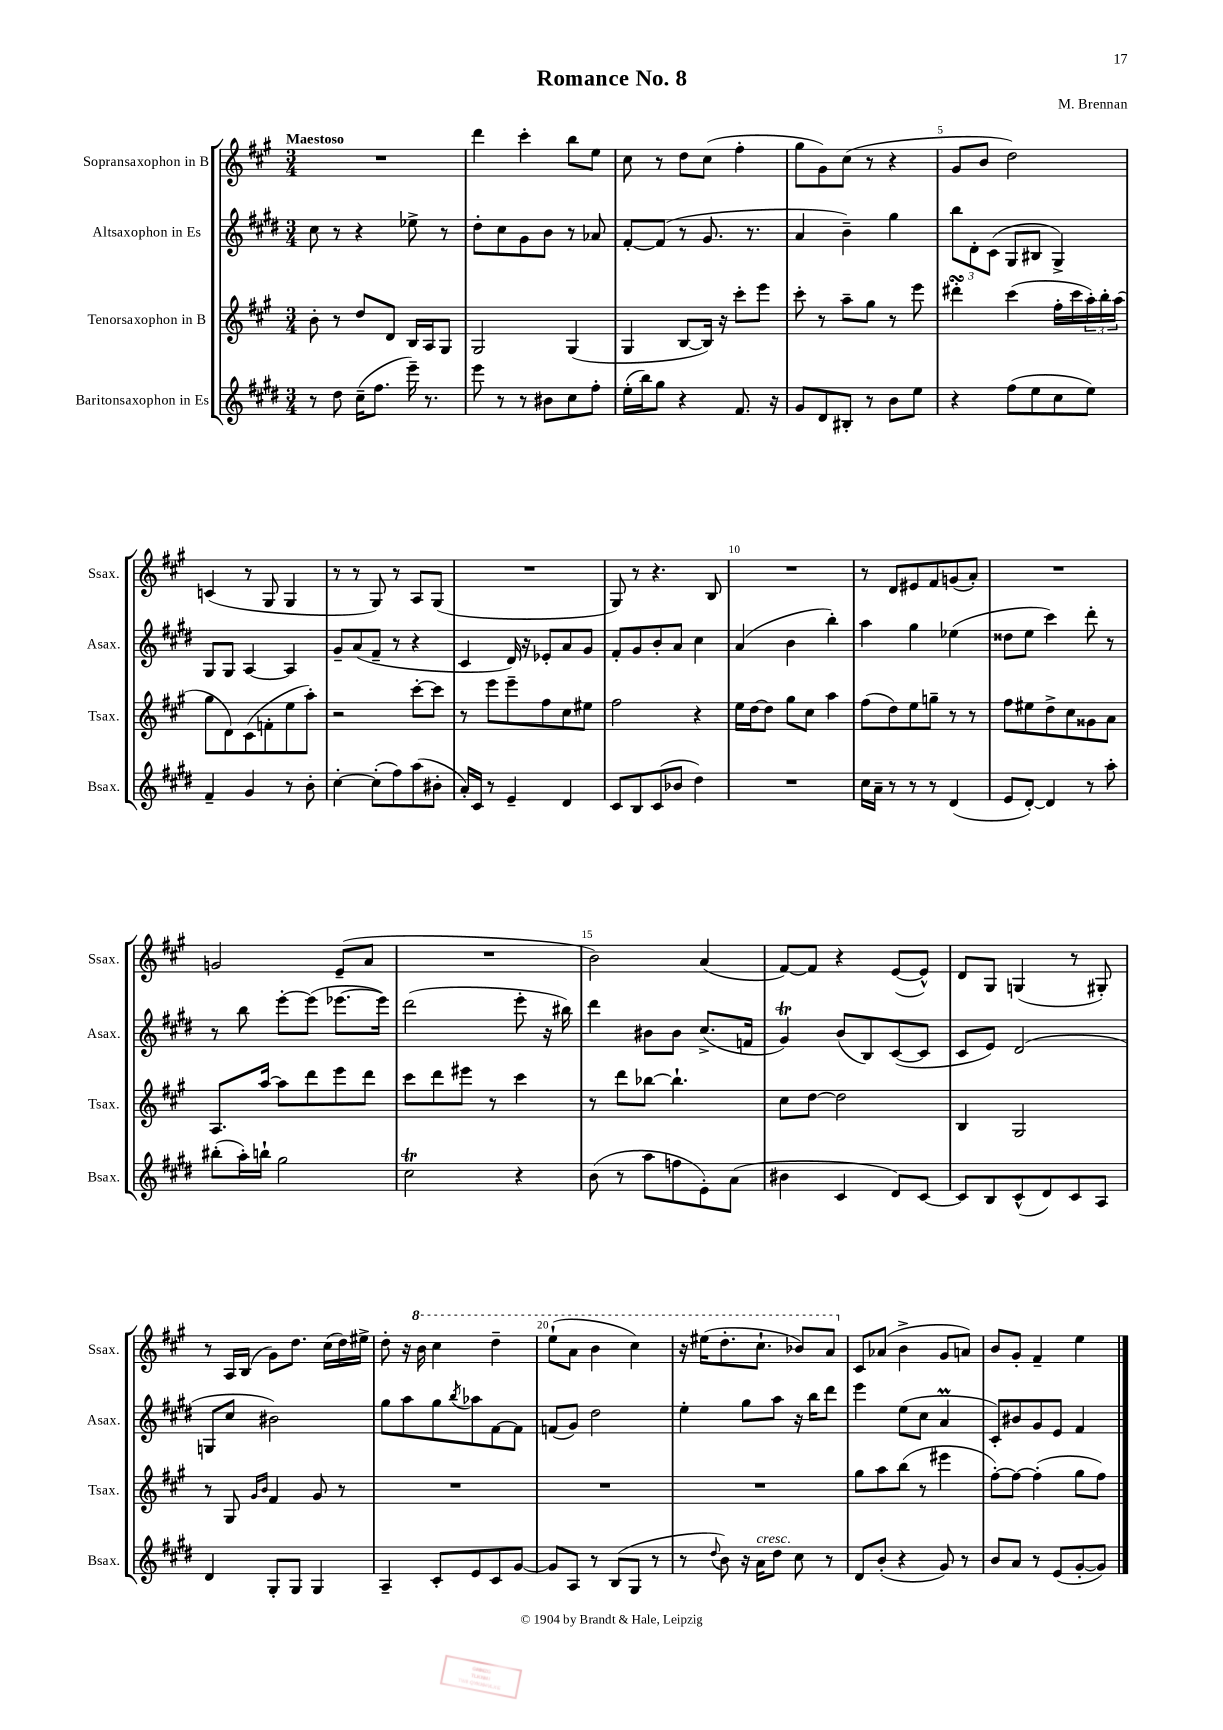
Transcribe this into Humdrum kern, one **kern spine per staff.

**kern	**kern	**kern	**kern
*staff4	*staff3	*staff2	*staff1
*clefG2	*clefG2	*clefG2	*clefG2
*k[f#c#g#d#]	*k[f#c#g#]	*k[f#c#g#d#]	*k[f#c#g#]
*M3/4	*M3/4	*M3/4	*M3/4
8r	8b'	8cc#	2.r
8dd#	8r	8r	.
(16cc#~	8dd	4r	.
8.ff#	.	.	.
.	8d	.	.
16eee~)	16B	8ee-^	.
8.r	16A	.	.
.	8G#	8r	.
=	=	=	=
8eee	2G#	8dd#'	4ddd
8r	.	8cc#	.
8r	.	8g#	4ccc#'
8b#	.	8b	.
8cc#	(4G#	8r	8bb
8ff#'	.	8a-	8ee
=	=	=	=
(16ee'	4G#	[8f#'	8cc#
16bb)	.	.	.
8gg#	.	(8f#]	8r
4r	[8B	8r	8dd
.	16B])	8.g#	(8cc#
.	16r	.	.
8.f#	8ccc#'	.	4ff#'
.	.	8.r	.
.	8eee	.	.
16r	.	.	.
=	=	=	=
8g#	8ccc#'	4a	8gg#
8d#	8r	.	8g#)
8B#'	8aa~	4b~)	(8cc#
8r	8gg#	.	8r
8b	8r	4gg#	4r
8ee	8eee	.	.
=	=	=	=
4r	4ddd#'	12bb	8g#
.	.	12d#'	.
.	.	.	8b
.	.	(12c#	.
(8ff#	(4ccc#	8G#	2dd)
8ee	.	8B#	.
8cc#	16ff#'	4G#^)	.
.	16ccc#	.	.
8ee)	24aa')	.	.
.	24bb'	.	.
.	(24aa	.	.
=	=	=	=
4f#~	8gg#	8G#	(4c
.	8d)	8G#	.
4g#	(8c#	[4A	8r
.	8f'	.	8G#
8r	8ee	4A]	4G#
8b'	8aa')	.	.
=	=	=	=
[4cc#'	2r	8g#~	8r
.	.	(8a	8r
(8cc#']	.	8f#~	8G#)
8ff#)	.	8r	8r
(8aa	[8ccc#'	4r	8A
8b#'	8ccc#]	.	(8G#
=	=	=	=
16a')	8r	4c#	2.r
16c#	.	.	.
8r	8eee	.	.
4e~	8eee~	16d#)	.
.	.	16r	.
.	8ff#	8e-'	.
4d#	8cc#	8a	.
.	8ee#	8g#	.
=	=	=	=
8c#	2ff#	8f#'	8G#)
8B	.	8g#	8r
(8c#	.	8b'	4.r
8b-	.	8a	.
4dd#)	4r	4cc#	.
.	.	.	8B
=	=	=	=
2.r	16ee	(4a	2.r
.	[16dd	.	.
.	8dd]	.	.
.	8gg#	4b	.
.	8cc#	.	.
.	4aa	4bb')	.
=	=	=	=
16cc#	(8ff#	4aa	8r
16a~	.	.	.
8r	8dd)	.	8d
8r	8ee	4gg#	8e#
8r	8gg~	.	8f#
(4d#	8r	(4ee-	(8g
.	8r	.	8a')
=	=	=	=
8e	8ff#	8dd##	2.r
[8d#')	8ee#	8ee	.
4d#]	8dd^	4ccc#)	.
.	8cc#	.	.
8r	8g##	8ddd#'	.
8aa'	8a	8r	.
=	=	=	=
(8bb#'	8.A	8r	2g
16aa')	.	8bb	.
16bb`	[16aa	.	.
2gg#	8aa]	[8eee'	.
.	8ddd	(8eee]	.
.	8eee	[8.eee-	(8e~
.	8ddd	.	8a
.	.	16eee-])	.
=	=	=	=
2cc#	8ccc#	(2ddd#	2.r
.	8ddd	.	.
.	8eee#	.	.
.	8r	.	.
4r	4ccc#	8eee'	.
.	.	16r	.
.	.	16bb#)	.
=	=	=	=
(8b	8r	4ddd#	2b)
8r	8ddd	.	.
8aa	[8bb-	8b#	.
8ff	4.bb-`]	8b#	.
8e')	.	(8.cc#^	(4a
(8a	.	.	.
.	.	16f	.
=	=	=	=
4b#	8cc#	4g#)	[8f#)
.	[8dd	.	8f#]
4c#	2dd]	(8b	4r
.	.	8B)	.
8d#)	.	([8c#	([8e
[8c#	.	8c#]	8e^^])
=	=	=	=
8c#]	4B	8c#	8d
8B	.	8e)	8G#
(8c#^^	2G#	(2d#	(4G
8d#)	.	.	.
8c#	.	.	8r
8A	.	.	8G#')
=	=	=	=
4d#	8r	8G	8r
.	8G#	8cc#	16A
.	.	.	(16B
.	16qqg#	.	.
.	16qqb	.	.
8G#'	4f#	2b#)	8g#)
8G#	.	.	8.dd
4G#	8g#	.	.
.	.	.	(16cc#
.	8r	.	16dd)
.	.	.	16ee#^
=	=	=	=
4A~	2.r	8gg#	8dd'
.	.	8aa	16r
.	.	.	16bb
8c#'	.	8gg#	4ccc#
.	.	8qbb	.
8e	.	8aa-	.
8c#	.	[8f#	4ddd~
[8g#	.	8f#]	.
=	=	=	=
8g#]	2.r	(8f	(8eee`
8A	.	8g#)	8aa
8r	.	2dd#	4bb
(8B	.	.	.
8G#	.	.	4ccc#)
8r	.	.	.
=	=	=	=
8r	2.r	4ee'	16r
.	.	.	(16eee#
8qqdd#	.	.	.
8b)	.	.	8.ddd'
16r	.	8gg#	.
16a	.	.	8.ccc#`
8dd#	.	8aa	.
8cc#	.	16r	8bb-)
.	.	16bb	.
8r	.	8ddd#	8aa
=	=	=	=
8d#	8gg#	4eee	8c#
(8b'	8aa	.	(8a-
4r	(8bb	(8ee	4b^
.	8r	8cc#	.
8g#)	4eee#	4a	8g#
8r	.	.	8a)
=	=	=	=
8b	[8ff#')	8c#')	8b
8a	8ff#_	8b#	8g#'
8r	(4ff#']	8g#	4f#~
(8e	.	8e	.
[8g#'	8gg#	4f#	4ee
8g#])	8ff#)	.	.
==	==	==	==
*-	*-	*-	*-
